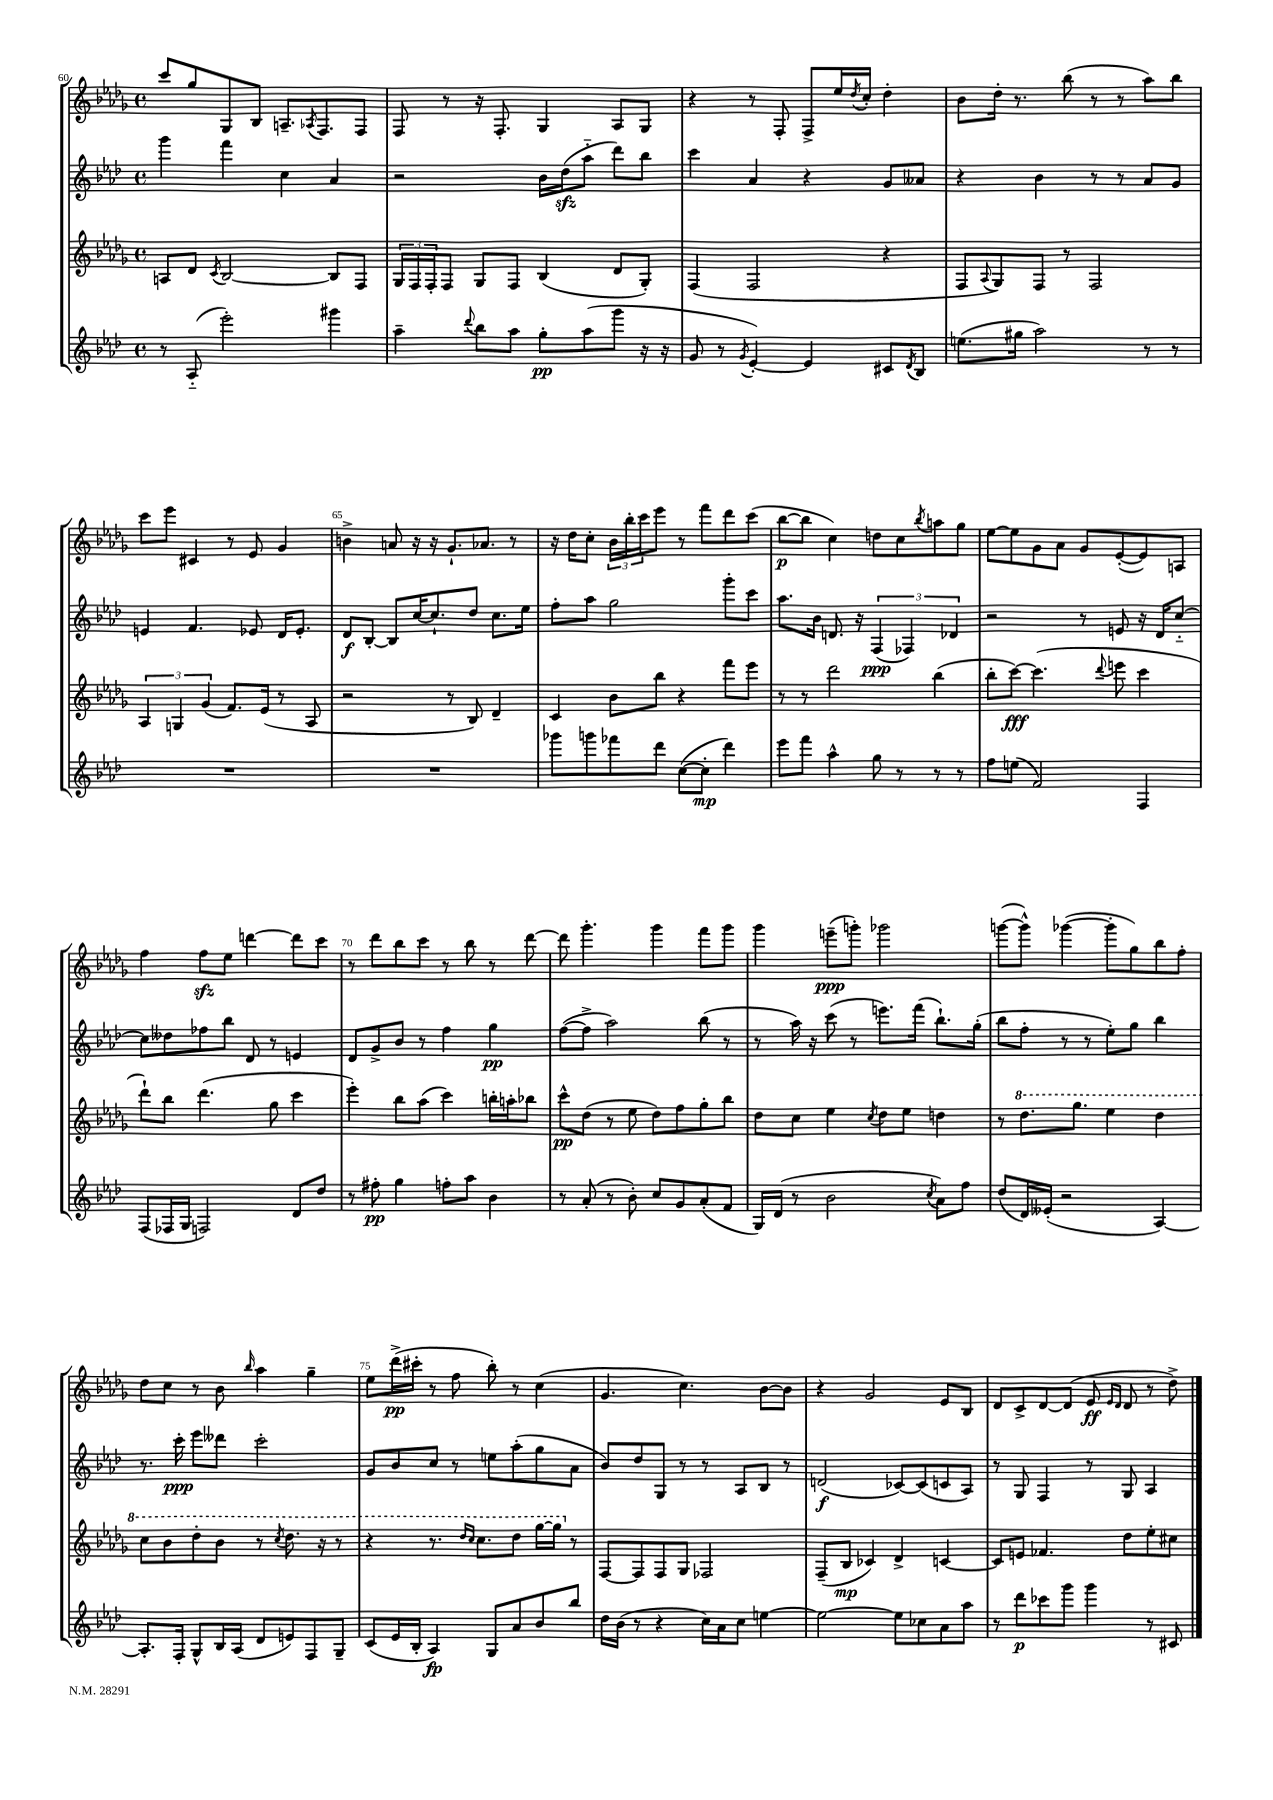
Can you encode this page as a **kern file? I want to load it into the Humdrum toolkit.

**kern	**kern	**kern	**kern
*staff4	*staff3	*staff2	*staff1
*clefG2	*clefG2	*clefG2	*clefG2
*k[b-e-a-d-]	*k[b-e-a-d-g-]	*k[b-e-a-d-]	*k[b-e-a-d-g-]
*M4/4	*M4/4	*M4/4	*M4/4
*met(c)	*met(c)	*met(c)	*met(c)
8r	8A/L	4ggg\	8ccc/L
(8A-'~/	8d-/J	.	8gg-/
.	8qc/	.	.
2eee-'\)	[2B-/	4fff\	8G-/
.	.	.	8B-/J
.	.	4cc\	8.A~/L
.	.	.	8qA-/
.	.	.	8.F/
4ggg#\	8B-/]L	4a-/	.
.	8F/J	.	8F/J
=	=	=	=
4aa-~\	24G-/LL	2r	8F/
.	24F/	.	.
.	24F'/J	.	.
.	8F/J	.	8r
8qqddd-/	.	.	.
8bb-\L	8G-/L	.	16r
.	.	.	8.F'/
8aa-\J	8F/J	.	.
8gg'\L	(4B-/	16b-\LL	4G-/
.	.	(16dd-\J	.
(8aa-\	.	8aa-'~\J	.
8ggg\J	8d-/L	8ddd-\L)	8A-/L
16r	8G-'/J)	8bb-\J	8G-/J
16r	.	.	.
=	=	=	=
8g/	(4F/	4ccc\	4r
8r	.	.	.
8qg/	.	.	.
[4e-'/)	2F/	4a-/	8r
.	.	.	8F'/
4e-/]	.	4r	8F^/L
.	.	.	16ee-/L
.	.	.	8qdd-/
.	.	.	16cc'/JJ
8c#/L	4r	8g/L	4dd-'\
8qd-/	.	.	.
8B-/J	.	8a--/J	.
=	=	=	=
(8.ee\L	8F/L	4r	8b-\L
.	8qqA-/	.	.
.	8G-/)	.	16dd-'\Jk
16gg#\Jk	.	.	8.r
2aa-\)	8F/J	4b-\	.
.	8r	.	(8bb-\
.	2F/	8r	8r
.	.	8r	8r
8r	.	8a-/L	8aa-\L)
8r	.	8g/J	8bb-\J
=	=	=	=
1r	6A-/	4e/	8ccc\L
.	.	.	8eee-\J
.	6G/	.	.
.	.	4.f/	4c#/
.	(6g-/	.	.
.	8.f/L)	.	8r
.	.	8e-/	8e-/
.	(16e-/Jk	.	.
.	8r	16d-/LK	4g-/
.	.	8.e-'/J	.
.	8A-/	.	.
=	=	=	=
1r	2r	8d-/L	4b^\
.	.	[8B-'/J	.
.	.	8B-/]L	8a/
.	.	[16cc/K	16r
.	.	8.cc`/]	16r
.	8r	.	8.g-`/L
.	8B-/)	8dd-/J	.
.	.	.	8.a-/J
.	4d-~/	8.cc\L	.
.	.	.	8r
.	.	16ee-\Jk	.
=	=	=	=
8ggg-\L	4c/	8ff'\L	16r
.	.	.	16dd-\LK
8ggg\	.	8aa-\J	8cc'\J
8fff-\	8b-\L	2gg\	24b-\LL
.	.	.	24bb-'\
.	.	.	24ccc\J
8ddd-\J	8bb-\J	.	8eee-\J
([8cc\L	4r	.	8r
8cc'\]J	.	.	8fff\L
4ddd-\)	8fff\L	8ggg'\L	8ddd-\
.	8eee-\J	8ccc\J	(8ccc\J
=	=	=	=
8eee-\L	8r	8.aa-\L	[8bb-\L
8fff\J	8r	.	8bb-\]J
.	.	16b-\Jk	.
4aa-^^\	2ddd-\	8.d/	4cc\)
.	.	16r	.
8gg\	.	(6F/	8dd\L
8r	.	.	8cc\
.	.	6F-/)	.
.	.	.	8qbb-/
8r	(4bb-\	.	8aa\
.	.	6d-/	.
8r	.	.	8gg-\J
=	=	=	=
8ff\L	8bb-'\L	2r	[8ee-\L
(8ee\J	[8ccc\J)	.	8ee-\]
2f/)	(4.ccc\]	.	8g-\
.	.	.	8a-\J
.	.	8r	8g-/L
.	8qqddd-/	.	.
.	8eee\	8e/	([8e-'/
4F/	4ccc\	16r	8e-/])
.	.	16d-/LK	.
.	.	[8cc'~/J	8A/J
=	=	=	=
(8F/L	8ddd-`\L)	8cc\]L	4ff\
16F-/L	8bb-\J	8dd--\	.
16G/JJ	.	.	.
2F/)	(4.ddd-\	8ff-\	8ff\L
.	.	8bb-\J	8ee-\J
.	.	8d-/	[4ddd\
.	8gg-\	8r	.
8d-/L	4ccc\	4e/	8ddd\]L
8dd-/J	.	.	8ccc\J
=	=	=	=
8r	4eee-'\)	8d-/L	8r
8ff#'\	.	8g^/	8ddd-\L
4gg\	8bb-\L	8b-/J	8bb-\
.	(8aa-\J	8r	8ccc\J
8ff'\L	4ccc\)	4ff\	8r
8aa-\J	.	.	8bb-\
4b-\	16bb'\LL	4gg\	8r
.	16aa'\J	.	.
.	8bb-\J	.	[8ddd-\
=	=	=	=
8r	8ccc^^\L	([8ff\L	8ddd-\]
(8a-'/	(8dd-\J	8ff^\]J	4.ggg-'\
8r	8r	2aa-\)	.
8b-'\)	8ee-\	.	.
8cc/L	8dd-\L)	.	4ggg-\
8g/	8ff\	.	.
(8a-'/	8gg-'\	(8bb-\	8fff\L
8f/J	8bb-\J	8r	8ggg-\J
=	=	=	=
16G/LL)	8dd-\L	8r	4ggg-\
(16d-/JJ	.	.	.
8r	8cc\J	16aa-\)	.
.	.	16r	.
2b-\	4ee-\	(8ccc\	(8eee~\L
.	.	8r	8ggg'\J)
.	8qcc/	.	.
.	8dd-\L	8.eee\L)	2ggg-\
.	8ee-\J	.	.
.	.	(16fff\Jk	.
8qcc/	.	.	.
8a-\L)	4dd\	8.bb-`\L)	.
8ff\J	.	.	.
.	.	(16gg'\Jk	.
=	=	=	=
(8dd-/L	8r	8bb-\L	([8ggg\L
16d-/L)	8.ddd-\L	8ff'\J	8ggg^^\]J)
(16e--'/JJ	.	.	.
2r	.	8r	([4ggg-\
.	8.ggg-\J	.	.
.	.	8r	.
.	4eee-\	8ee-'\L)	8ggg-'\]L
.	.	8gg\J	8gg-\)
[4A-/)	4ddd-\	4bb-\	8bb-\
.	.	.	8ff'\J
=	=	=	=
8.A-'/]L	8ccc\L	8.r	8dd-\L
.	8bb-\	.	8cc\J
16F'/Jk	.	16ccc'\	.
8G^^/L	8ddd-'\	8eee-\L	8r
16B-/L	8bb-\J	8ddd--\J	8b-\
(16A-/JJ	.	.	.
.	.	.	16qqbb-/
8d-/L	8r	2ccc'\	4aa-\
.	8qccc/	.	.
8e/)	8.ddd-\	.	.
8F/	.	.	4gg-~\
.	16r	.	.
8G~/J	8r	.	.
=	=	=	=
(8c/L	4r	8g/L	8ee-\L
16e-/L	.	8b-/	(16ddd-^\L
16B-'/JJ	.	.	16ccc#'\JJ
4A-/)	8.r	8cc/J	8r
.	.	8r	8ff\
.	16qqddd-/LL	.	.
.	16qqccc/JJ	.	.
.	8.ccc\L	.	.
8G/L	.	8ee\L	8bb-'\)
8a-/	8ddd-\J	(8aa-'\	8r
8b-/	[16ggg-\LL	8gg\	(4cc\
.	16ggg-\]JJ	.	.
8bb-/J	8r	8a-\J	.
=	=	=	=
16dd-\LL	[8F/L	8b-/L)	4.g-/
(16b-\JJ	.	.	.
8r	8F/]	8dd-/	.
4r	8F/	8G/J	.
.	8G-/J	8r	4.cc\)
16cc\LL)	2F-/	8r	.
16a-\J	.	.	.
8cc\J	.	8A-/L	.
[4ee\	.	8B-/J	[8b-\L
.	.	8r	8b-\]J
=	=	=	=
2ee\_	(8F~/L	(2d/	4r
.	8B-/J	.	.
.	4c-/)	.	2g-/
8ee\]L	4d-^/	[8c-/L)	.
8cc-\	.	(8c-/]	.
8a-\	[4c/	8c/	8e-/L
8aa-\J	.	8A-/J)	8B-/J
=	=	=	=
8r	8c/]L	8r	8d-/L
8ddd-\L	8e/J	8G/	8c^/
8ccc-\	4.f-/	4F/	[8d-/
8ggg\J	.	.	(8d-/]J
4ggg\	.	8r	8e-/
.	.	.	16qqe-/LL
.	.	.	16qqd-/JJ
.	8dd-\L	8G/	8d-/
8r	8ee-'\	4A-/	8r
8c#/	8cc#\J	.	8dd-^\)
==	==	==	==
*-	*-	*-	*-
